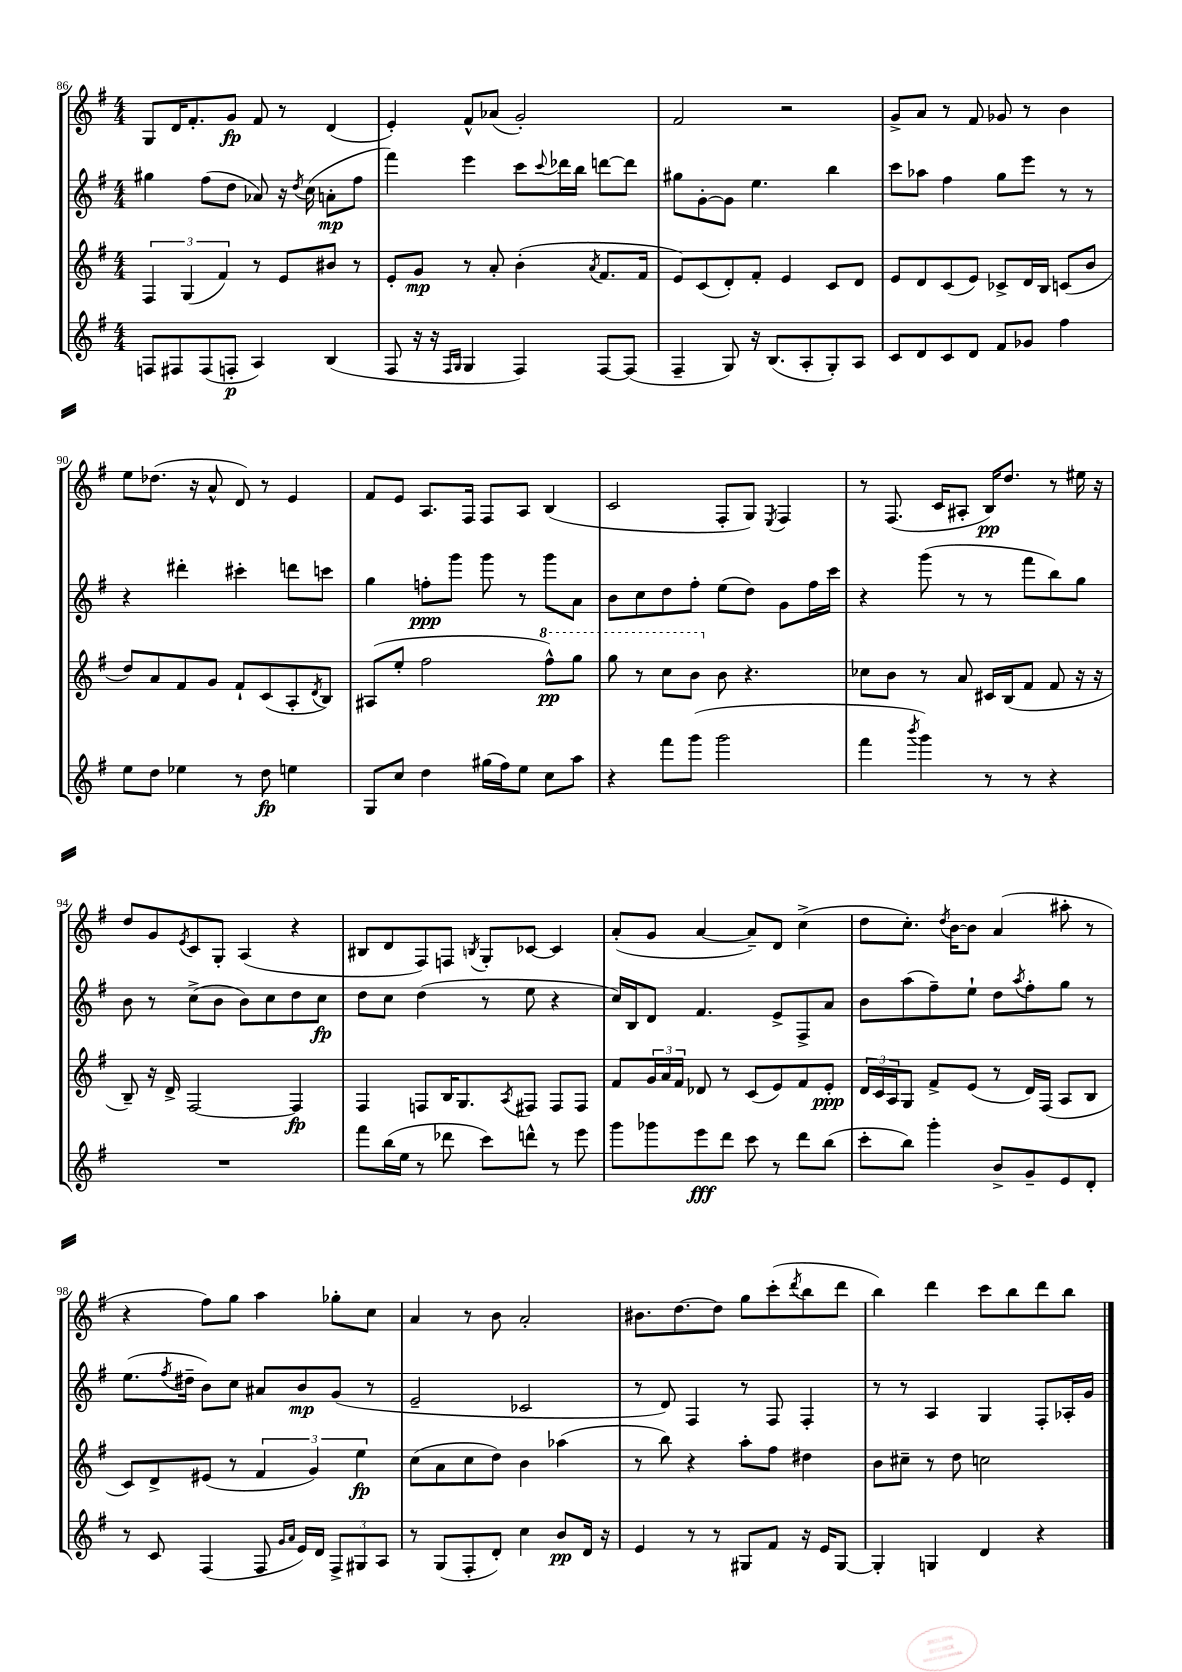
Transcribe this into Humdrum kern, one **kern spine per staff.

**kern	**dynam	**kern	**dynam	**kern	**dynam	**kern	**dynam
*part4	*part4	*part3	*part3	*part2	*part2	*part1	*part1
*staff4	*staff4	*staff3	*staff3	*staff2	*staff2	*staff1	*staff1
*clefG2	*	*clefG2	*	*clefG2	*	*clefG2	*
*k[f#]	*	*k[f#]	*	*k[f#]	*	*k[f#]	*
*M4/4	*	*M4/4	*	*M4/4	*	*M4/4	*
=86	=86	=86	=86	=86	=86	=86	=86
8Fn/L	.	6F#/	.	4gg#X\	.	8G/L	.
8F#X/	.	.	.	.	.	16d/K	.
.	.	(6G/	.	.	.	.	.
.	.	.	.	.	.	8.f#'/	.
(8F#/	.	.	.	(8ff#\L	.	.	.
.	.	6f#/)	.	.	.	.	.
8Fn'/J	p	.	.	8dd\J	.	8g/J	fp
4A/)	.	8r	.	8a-X/)	.	8f#/	.
.	.	8e/L	.	16r	.	8r	.
.	.	.	.	8qdd/	.	.	.
.	.	.	.	(16cc\	.	.	.
(4B/	.	8b#X/J	.	8an'\L	mp	(4d/	.
.	.	8r	.	8ff#\J	.	.	.
=87	=87	=87	=87	=87	=87	=87	=87
8F#/	.	8e'/L	.	4fff#\)	.	4e'/)	.
16r	.	8g/J	mp	.	.	.	.
16r	.	.	.	.	.	.	.
16qqF#/LL	.	.	.	.	.	.	.
16qqG/JJ	.	.	.	.	.	.	.
4G/	.	8r	.	4eee\	.	8f#^^/L	.
.	.	8a'/	.	.	.	(8a-X/J	.
4F#/)	.	(4b'\	.	8ccc\L	.	2g'/)	.
.	.	.	.	8qqccc/	.	.	.
.	.	.	.	16ddd-X\L	.	.	.
.	.	.	.	16bb\JJ	.	.	.
.	.	8qa/	.	.	.	.	.
[8F#/L	.	8.f#/L	.	[8dddn\L	.	.	.
(8F#/J]	.	.	.	8ddd\J]	.	.	.
.	.	16f#/Jk	.	.	.	.	.
=88	=88	=88	=88	=88	=88	=88	=88
4F#~/	.	8e/L)	.	8gg#X\L	.	2f#/	.
.	.	(8c/	.	[8g'\	.	.	.
8G/)	.	8d'/)	.	8g\J]	.	.	.
16r	.	8f#'/J	.	4.ee\	.	.	.
(8.B/L	.	.	.	.	.	.	.
.	.	4e/	.	.	.	2r	.
8A'/	.	.	.	.	.	.	.
8G'/)	.	8c/L	.	4bb\	.	.	.
8A/J	.	8d/J	.	.	.	.	.
=89	=89	=89	=89	=89	=89	=89	=89
8c/L	.	8e/L	.	8ccc\L	.	8g^/L	.
8d/	.	8d/	.	8aa-X\J	.	8a/J	.
8c/	.	(8c/	.	4ff#\	.	8r	.
8d/J	.	8e/J)	.	.	.	8f#/	.
8f#/L	.	8c-X^/L	.	8gg\L	.	8g-X/	.
8g-X/J	.	16d/L	.	8eee\J	.	8r	.
.	.	16B/JJ	.	.	.	.	.
4ff#\	.	(8cn/L	.	8r	.	4b\	.
.	.	8b/J	.	8r	.	.	.
!!LO:LB:g=z
=90	=90	=90	=90	=90	=90	=90	=90
8ee\L	.	8dd/L)	.	4r	.	8ee\L	.
8dd\J	.	8a/	.	.	.	(8.dd-X\J	.
4ee-X\	.	8f#/	.	4ddd#X'\	.	.	.
.	.	.	.	.	.	16r	.
.	.	8g/J	.	.	.	8a^^/	.
8r	.	8f#`/L	.	4ccc#X'\	.	8d/)	.
8dd\	fp	(8c/	.	.	.	8r	.
4een\	.	8A'/	.	8dddn\L	.	4e/	.
.	.	8qd/	.	.	.	.	.
.	.	8B/J)	.	8cccn\J	.	.	.
=91	=91	=91	=91	=91	=91	=91	=91
8G/L	.	(8A#X/L	.	4gg\	.	8f#/L	.
8cc/J	.	8ee'/J	.	.	.	8e/J	.
4dd\	.	2ff#\	.	8ffn'\L	ppp	8.A/L	.
.	.	.	.	8ggg\J	.	.	.
.	.	.	.	.	.	16F#/Jk	.
(16gg#X\LL	.	.	.	8ggg\	.	8F#/L	.
16ff#\J)	.	.	.	.	.	.	.
8ee\J	.	.	.	8r	.	8A/J	.
*	*	*8va	*	*	*	*	*
8cc\L	.	8fff#^^\L)	pp	8ggg\L	.	(4B/	.
8aa\J	.	8ggg\J	.	8a\J	.	.	.
=92	=92	=92	=92	=92	=92	=92	=92
4r	.	8ggg\	.	8b\L	.	2c/	.
.	.	8r	.	8cc\	.	.	.
8fff#\L	.	8ccc\L	.	8dd\	.	.	.
(8ggg\J	.	8bb\J	.	8ff#'\J	.	.	.
*	*	*X8va	*	*	*	*	*
2ggg\	.	8b\	.	(8ee\L	.	8F#'/L	.
.	.	4.r	.	8dd\J)	.	8G/J)	.
.	.	.	.	.	.	8qE/	.
.	.	.	.	8g\L	.	4F#/	.
.	.	.	.	16ff#\L	.	.	.
.	.	.	.	16ccc\JJ	.	.	.
=93	=93	=93	=93	=93	=93	=93	=93
4fff#\	.	8cc-X\L	.	4r	.	8r	.
.	.	8b\J	.	.	.	(8.F#/	.
8qbbb/	.	.	.	.	.	.	.
4ggg\)	.	8r	.	(8ggg\	.	.	.
.	.	.	.	.	.	16c/KL	.
.	.	8a/	.	8r	.	8A#X'/J	.
8r	.	16c#X/LL	.	8r	.	16B/KL)	pp
.	.	(16B/J	.	.	.	8.dd/J	.
8r	.	8f#/J	.	8fff#\L	.	.	.
4r	.	8f#/	.	8bb\)	.	8r	.
.	.	16r	.	8gg\J	.	16ee#X\	.
.	.	16r	.	.	.	16r	.
!!LO:LB:g=z
=94	=94	=94	=94	=94	=94	=94	=94
1r	.	8B~/)	.	8b\	.	8dd/L	.
.	.	16r	.	8r	.	8g/	.
.	.	16d^/	.	.	.	.	.
.	.	.	.	.	.	8qe/	.
.	.	[2F#/	.	(8cc^\L	.	8c/	.
.	.	.	.	8b\J	.	8G'/J	.
.	.	.	.	8b\L)	.	(4A/	.
.	.	.	.	8cc\	.	.	.
.	.	4F#/]	fp	8dd\	.	4r	.
.	.	.	.	8cc\J	fp	.	.
=95	=95	=95	=95	=95	=95	=95	=95
8fff#\L	.	4F#/	.	8dd\L	.	8B#X/L	.
(16bb\L	.	.	.	8cc\J	.	8d/	.
16ee\JJ	.	.	.	.	.	.	.
8r	.	8Fn/L	.	(4dd\	.	8F#/)	.
8ddd-X\	.	16B/K	.	.	.	8Fn/J	.
.	.	8.G/	.	.	.	.	.
.	.	.	.	.	.	8qBn/	.
8ccc\L)	.	.	.	8r	.	8G'/L	.
.	.	8qA/	.	.	.	.	.
8dddn^^\J	.	8F#X/J	.	8ee\	.	[8c-X/J	.
8r	.	8F#/L	.	4r	.	4c-/]	.
8eee\	.	8F#/J	.	.	.	.	.
=96	=96	=96	=96	=96	=96	=96	=96
8ggg\L	.	8f#/L	.	16cc/LL)	.	(8a'/L	.
.	.	.	.	16B/J	.	.	.
8ggg-X\	.	24g/L	.	8d/J	.	8g/J	.
.	.	24a/	.	.	.	.	.
.	.	24f#/JJ	.	.	.	.	.
8eee\	fff	8d-X/	.	4.f#/	.	[4a/	.
8ddd\J	.	8r	.	.	.	.	.
8ccc\	.	(8c/L	.	.	.	8a~/L])	.
8r	.	8e/)	.	8e^/L	.	8d/J	.
8ddd\L	.	8f#/	.	8F#^/	.	(4cc^\	.
(8bb\J	.	8e'/J	ppp	8a/J	.	.	.
=97	=97	=97	=97	=97	=97	=97	=97
8ccc'\L	.	24d/LL	.	8b\L	.	8dd\L	.
.	.	24c/	.	.	.	.	.
.	.	24A/J	.	.	.	.	.
8bb\J)	.	8G/J	.	(8aa\	.	8.cc'\J)	.
4ggg'\	.	8f#^/L	.	8ff#~\)	.	.	.
.	.	.	.	.	.	8qdd/	.
.	.	.	.	.	.	[16b\KL	.
.	.	(8e/J	.	8ee`\J	.	8b\J]	.
8b^/L	.	8r	.	8dd\L	.	(4a/	.
.	.	.	.	8qaa/	.	.	.
8g~/	.	16d/LL)	.	8ff#'\	.	.	.
.	.	(16F#/JJ	.	.	.	.	.
8e/	.	8A/L	.	8gg\J	.	8aa#X'\	.
8d'/J	.	8B/J	.	8r	.	8r	.
!!LO:LB:g=z
=98	=98	=98	=98	=98	=98	=98	=98
8r	.	8c/L)	.	(8.ee\L	.	4r	.
8c/	.	8d^/	.	.	.	.	.
.	.	.	.	8qff#/	.	.	.
.	.	.	.	16dd#X~\Jk	.	.	.
(4F#/	.	(8e#X/J	.	8b\L)	.	8ff#\L)	.
.	.	8r	.	8cc\J	.	8gg\J	.
8F#/	.	6f#/	.	8a#X/L	.	4aa\	.
16qqg/LL	.	.	.	.	.	.	.
16qqa/JJ	.	.	.	.	.	.	.
16e/LL)	.	.	.	8b/	mp	.	.
.	.	6g/)	.	.	.	.	.
16d/JJ	.	.	.	.	.	.	.
12F#^/L	.	.	.	(8g/J	.	8gg-X'\L	.
12G#X/	.	6ee\	fp	.	.	.	.
.	.	.	.	8r	.	8cc\J	.
12A/J	.	.	.	.	.	.	.
=99	=99	=99	=99	=99	=99	=99	=99
8r	.	(8cc\L	.	2e~/	.	4a/	.
(8G/L	.	8a\	.	.	.	.	.
8F#'/	.	8cc\	.	.	.	8r	.
8d'/J)	.	8dd\J)	.	.	.	8b\	.
4cc\	.	4b\	.	2c-X/	.	2a'/	.
8b/L	pp	(4aa-X\	.	.	.	.	.
16d/Jk	.	.	.	.	.	.	.
16r	.	.	.	.	.	.	.
=100	=100	=100	=100	=100	=100	=100	=100
4e/	.	8r	.	8r	.	8.b#X\L	.
.	.	8bb\)	.	8d/)	.	.	.
.	.	.	.	.	.	[8.dd\	.
8r	.	4r	.	4F#/	.	.	.
8r	.	.	.	.	.	8dd\J]	.
8G#X/L	.	8aa'\L	.	8r	.	8gg\L	.
8f#/J	.	8ff#\J	.	8F#/	.	(8ccc'\	.
.	.	.	.	.	.	8qddd/	.
16r	.	4dd#X\	.	4F#'/	.	8bb\	.
16e/KL	.	.	.	.	.	.	.
[8G#/J	.	.	.	.	.	8ddd\J	.
=101	=101	=101	=101	=101	=101	=101	=101
4G#'/]	.	8b\L	.	8r	.	4bb\)	.
.	.	8cc#X~\J	.	8r	.	.	.
4Gn/	.	8r	.	4A/	.	4ddd\	.
.	.	8dd\	.	.	.	.	.
4d/	.	2ccn\	.	4G/	.	8ccc\L	.
.	.	.	.	.	.	8bb\	.
4r	.	.	.	8F#'/L	.	8ddd\	.
.	.	.	.	16A-X'/L	.	8bb\J	.
.	.	.	.	16g/JJ	.	.	.
==	==	==	==	==	==	==	==
*-	*-	*-	*-	*-	*-	*-	*-
